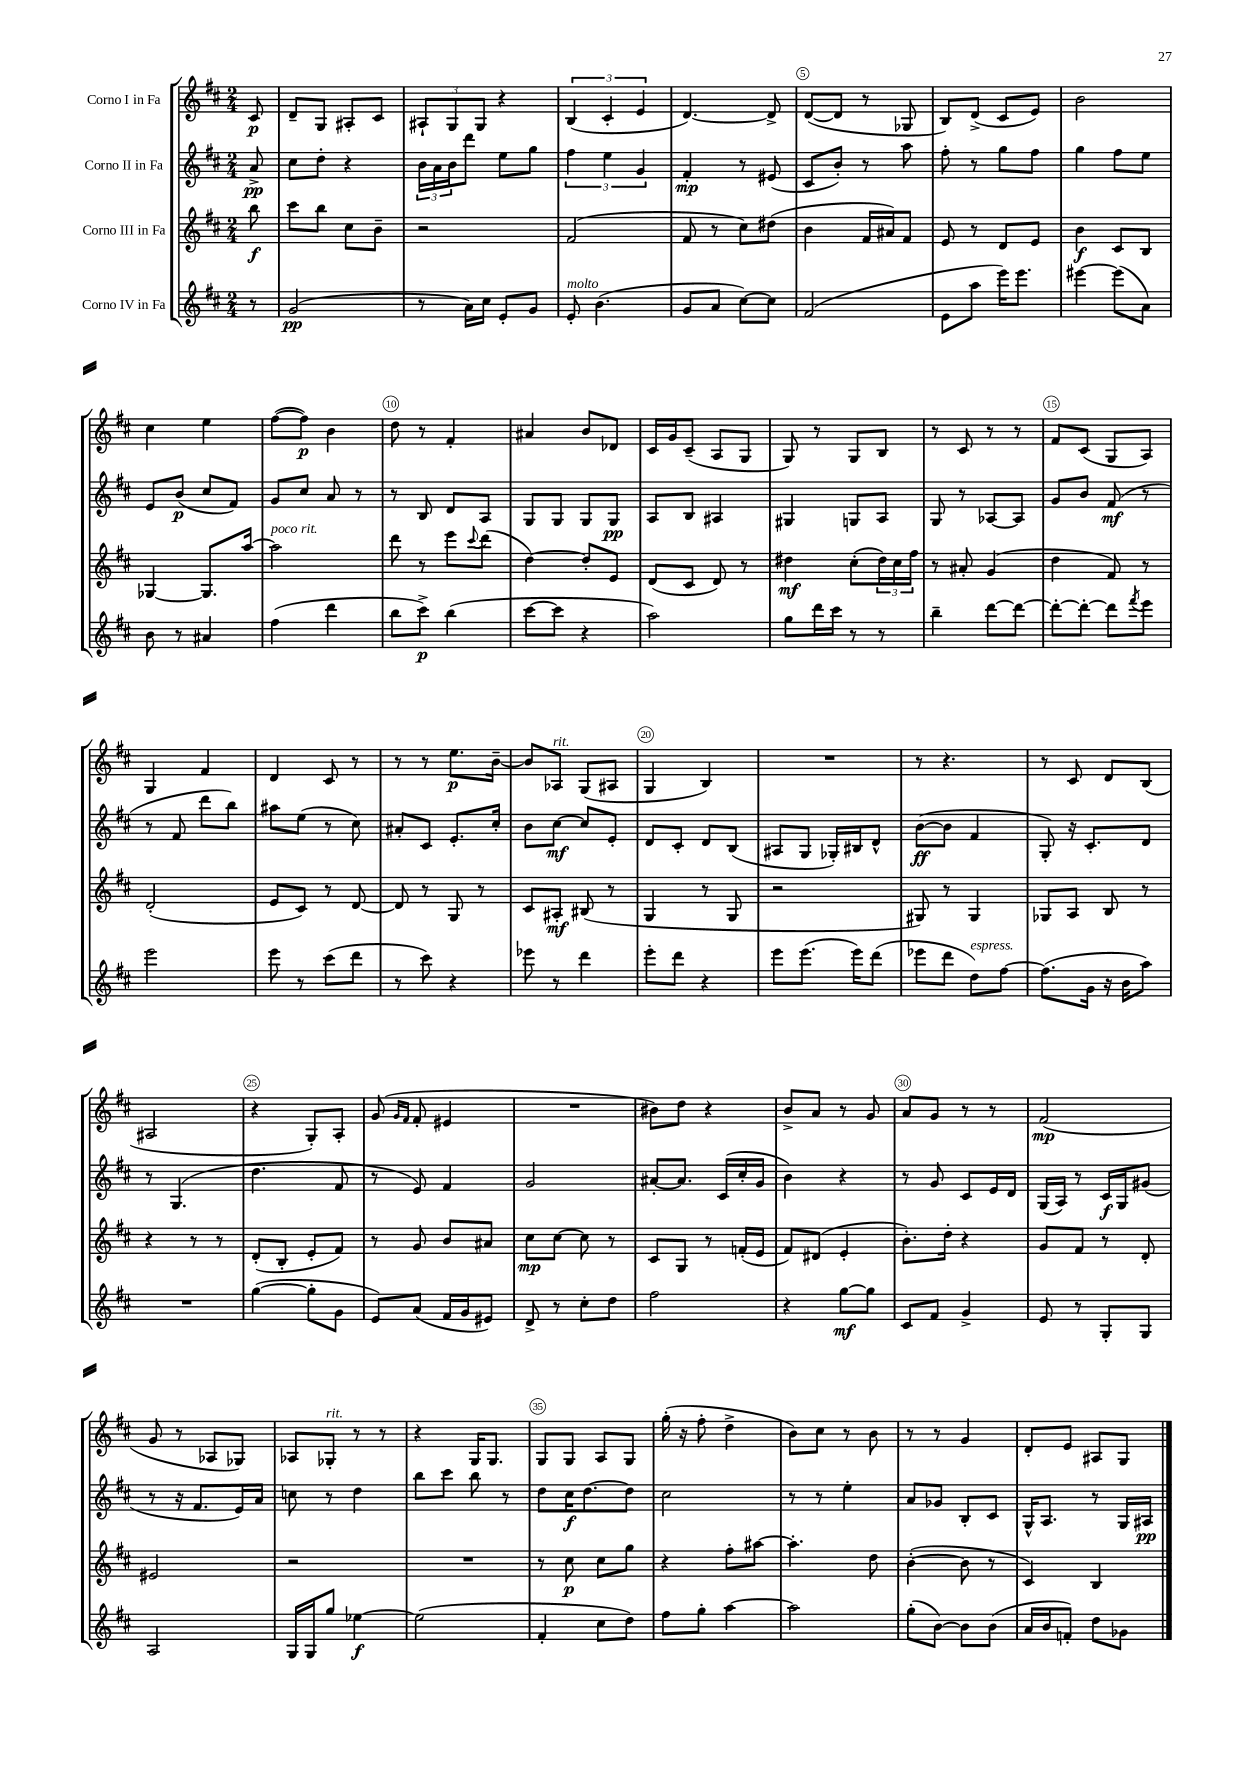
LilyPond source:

<<
\new StaffGroup <<
\new Staff = "s0" \with { instrumentName = "Corno I in Fa" } {
    \clef treble \key d \major \numericTimeSignature \time 2/4 \partial 8
    cis'8\p |
    d'8-- g8 ais8-. cis'8 |
    \tuplet 3/2 { ais8-! g8 g8 } r4 |
    \tuplet 3/2 { b4( cis'4-. e'4 } |
    d'4.~) d'8-> |
    d'8~( d'8 r8 ges8 |
    b8) d'8->( cis'8 e'8) |
    b'2 |
    cis''4 e''4 |
    fis''8~( fis''8\p) b'4 |
    d''8 r8 fis'4-. |
    ais'4 b'8 des'8 |
    cis'16 g'16 cis'8--( a8 g8 |
    g8) r8 g8 b8 |
    r8 cis'8 r8 r8 |
    fis'8 cis'8( g8 a8) |
    g4 fis'4 |
    d'4 cis'8 r8 |
    r8 r8 e''8.\p b'16~-- |
    b'8 aes8^\markup { \italic "rit." } g8( ais8 |
    g4 b4) |
    R2 |
    r8 r4. |
    r8 cis'8 d'8 b8( |
    ais2 |
    r4 g8-.) a8-. |
    g'8( \grace { g'16 fis'16 } fis'8-. eis'4 |
    R2 |
    bis'8) d''8 r4 |
    b'8-> a'8 r8 g'8 |
    a'8 g'8 r8 r8 |
    fis'2\mp( |
    g'8 r8 aes8 ges8) |
    aes8 ges8-.^\markup { \italic "rit." } r8 r8 |
    r4 g16 g8. |
    g8 g8 a8 g8 |
    g''16-.( r16 fis''8-. d''4-> |
    b'8) cis''8 r8 b'8 |
    r8 r8 g'4 |
    d'8-. e'8 ais8 g8 \bar "|." |
}
\new Staff = "s1" \with { instrumentName = "Corno II in Fa" } {
    \clef treble \key d \major \numericTimeSignature \time 2/4 \partial 8
    a'8->\pp |
    cis''8 d''8-. r4 |
    \tuplet 3/2 { b'16 a'16 b'16 } d'''8 e''8 g''8 |
    \tuplet 3/2 { fis''4 e''4 g'4 } |
    fis'4-.\mp r8 eis'8( |
    cis'8 b'8-.) r8 a''8 |
    fis''8-. r8 g''8 fis''8 |
    g''4 fis''8 e''8 |
    e'8 b'8\p( cis''8 fis'8) |
    g'8 cis''8 a'8 r8 |
    r8 b8 d'8 a8 |
    g8 g8 g8 g8\pp |
    a8 b8 ais4 |
    gis4 g8 a8 |
    g8 r8 aes8~ aes8 |
    g'8 b'8 fis'8\mf( r8 |
    r8 fis'8 d'''8 b''8) |
    ais''8 e''8( r8 cis''8) |
    ais'8-. cis'8 e'8.-. cis''16-. |
    b'8 cis''8~\mf cis''8 e'8-. |
    d'8 cis'8-. d'8 b8( |
    ais8 g8 ges16-.) bis16 d'8-^ |
    b'8~\ff( b'8 fis'4 |
    g8-.) r16 cis'8.-. d'8 |
    r8 g4.( |
    d''4. fis'8 |
    r8 e'8) fis'4 |
    g'2 |
    ais'8~-. ais'8. cis'16( cis''16-. g'16 |
    b'4) r4 |
    r8 g'8 cis'8 e'16 d'16 |
    g16( a16) r8 cis'16\f g16 gis'8( |
    r8 r16 fis'8. e'16) a'16 |
    c''8 r8 d''4 |
    b''8 cis'''8 b''8 r8 |
    d''8 cis''16\f d''8.~ d''8 |
    cis''2 |
    r8 r8 e''4-. |
    a'8 ges'8 b8-. cis'8 |
    g16-^ a8. r8 g16 ais16\pp \bar "|." |
}
\new Staff = "s2" \with { instrumentName = "Corno III in Fa" } {
    \clef treble \key d \major \numericTimeSignature \time 2/4 \partial 8
    b''8\f |
    cis'''8 b''8 cis''8 b'8-- |
    r2 |
    fis'2( |
    fis'8 r8 cis''8) dis''8( |
    b'4 fis'16 ais'16) fis'8 |
    e'8 r8 d'8 e'8 |
    b'4\f cis'8 b8 |
    ges4~ ges8. a''16~ |
    a''2^\markup { \italic "poco rit." } |
    d'''8 r8 e'''8 \appoggiatura { cis'''8 } d'''8( |
    d''4~) d''8-. e'8 |
    d'8( cis'8 d'8) r8 |
    dis''4\mf cis''8-.( \tuplet 3/2 { dis''16) cis''16 fis''16 } |
    r8 ais'8-. g'4( |
    d''4 fis'8) r8 |
    d'2-.( |
    e'8 cis'8) r8 d'8~ |
    d'8 r8 g8 r8 |
    cis'8 ais8-.\mf bis8( r8 |
    g4 r8 g8 |
    r2 |
    gis8) r8 gis4 |
    ges8 a8 b8 r8 |
    r4 r8 r8 |
    d'8-.( b8-. e'8-. fis'8) |
    r8 g'8 b'8 ais'8 |
    cis''8\mp cis''8~ cis''8 r8 |
    cis'8 g8 r8 f'16-.( e'16 |
    fis'8) dis'8( e'4-. |
    b'8.-.) d''16-. r4 |
    g'8 fis'8 r8 d'8-. |
    eis'2 |
    r2 |
    R2 |
    r8 cis''8\p cis''8 g''8 |
    r4 fis''8-. ais''8~ |
    ais''4.-. d''8 |
    b'4~-.( b'8 r8 |
    cis'4) b4 \bar "|." |
}
\new Staff = "s3" \with { instrumentName = "Corno IV in Fa" } {
    \clef treble \key d \major \numericTimeSignature \time 2/4 \partial 8
    r8 |
    g'2\pp( |
    r8 a'16) cis''16 e'8-. g'8 |
    e'8-.^\markup { \italic "molto" } b'4.( |
    g'8 a'8 cis''8~) cis''8 |
    fis'2( |
    e'8 a''8 e'''16) e'''8. |
    eis'''4~ eis'''8( a'8) |
    b'8 r8 ais'4 |
    fis''4( d'''4 |
    b''8 cis'''8->\p) b''4( |
    cis'''8~ cis'''8 r4 |
    a''2) |
    g''8 d'''16 cis'''16 r8 r8 |
    b''4-- d'''8~ d'''8~ |
    d'''8~-. d'''8~-. d'''8 \acciaccatura { fis'''8 } e'''8 |
    e'''2 |
    e'''8 r8 cis'''8( d'''8 |
    r8 cis'''8) r4 |
    ees'''8 r8 d'''4 |
    e'''8-. d'''8 r4 |
    e'''8 e'''8.( e'''16) d'''8( |
    ees'''8 d'''8 d''8^\markup { \italic "espress." }) fis''8~ |
    fis''8.( g'16 r16 b'16 a''8) |
    R2 |
    g''4~( g''8-. g'8 |
    e'8) a'8( fis'16 g'16 eis'8) |
    d'8-> r8 cis''8-. d''8 |
    fis''2 |
    r4 g''8~\mf g''8 |
    cis'8 fis'8 g'4-> |
    e'8 r8 g8-. g8 |
    a2 |
    g16 g16 g''8 ees''4~\f |
    ees''2( |
    fis'4-. cis''8 d''8) |
    fis''8 g''8-. a''4~ |
    a''2 |
    g''8-.( b'8~) b'8 b'8( |
    a'16 b'16 f'8-.) d''8 ges'8 \bar "|." |
}
>>
>>
\layout { \context { \Score \override BarNumber.break-visibility = ##(#f #t #t) barNumberVisibility = #(every-nth-bar-number-visible 5) \override BarNumber.stencil = #(make-stencil-circler 0.1 0.3 ly:text-interface::print) } }
